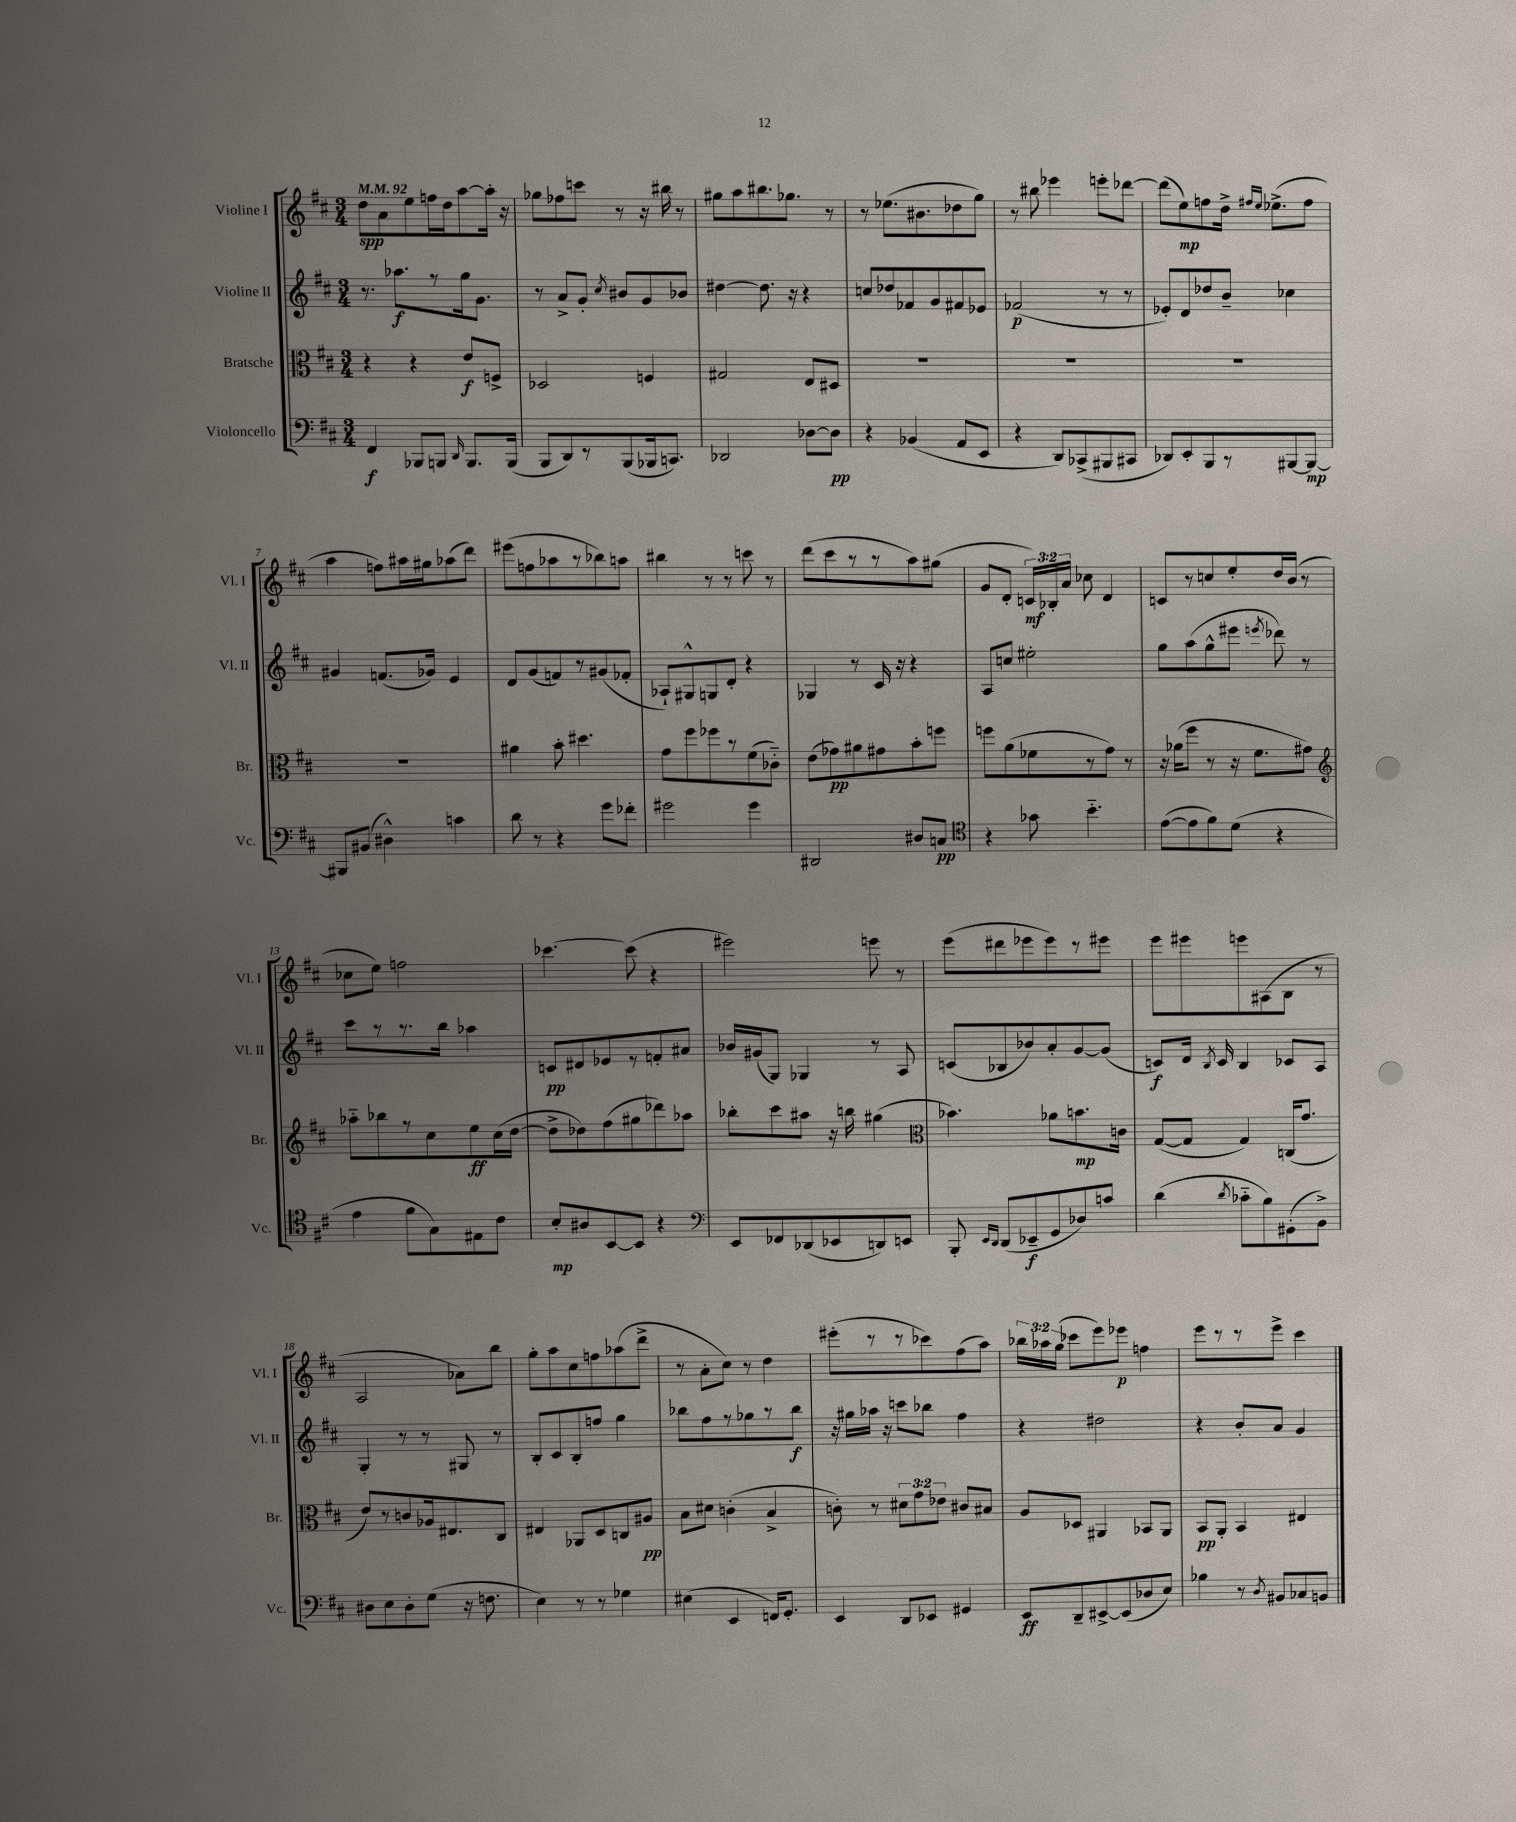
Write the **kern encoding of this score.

**kern	**kern	**kern	**kern
*staff4	*staff3	*staff2	*staff1
*clefF4	*clefC3	*clefG2	*clefG2
*k[f#c#]	*k[f#c#]	*k[f#c#]	*k[f#c#]
*M3/4	*M3/4	*M3/4	*M3/4
*MM92	*MM92	*MM92	*MM92
4FF#	4r	8.r	8dd
.	.	.	8a
.	.	8.aa-	.
8BBB-	4r	.	8ee
8BBB	.	8r	16ff
.	.	.	16dd
16qqDD	.	.	.
8.BBB	8e	16gg	[8aa
.	.	8.g	.
.	8F^	.	16aa']
(16BBB	.	.	16r
=	=	=	=
8BBB	2D-	8r	8gg-
8DD)	.	8a^	8ff-
8r	.	8g'	8ccc
.	.	8qcc#	.
(8BBB	.	8b#	8r
16BBB-	4F	8g	16r
8.CC)	.	.	16bb#
.	.	8b-	8r
=	=	=	=
2DD-	2G#	[4dd#	8gg#
.	.	.	8aa
.	.	8.dd#]	8.bb#
.	.	16r	8.gg-
[8D-	8E	4r	.
8D-]	8D#	.	8r
=	=	=	=
4r	2.r	8cc	8r
.	.	8dd-	(8.ee-
(4BB-	.	8f-	.
.	.	.	8.b#
.	.	8g	.
8AA	.	8f#	8dd-
8EE	.	8e-	8gg)
=	=	=	=
4r	2.r	(2f-	8r
.	.	.	8bb#
8DD)	.	.	4eee-
(8CC-^	.	.	.
8BBB#	.	8r	8eee'
8CC#	.	8r	[8ddd-
=	=	=	=
8DD-)	2.r	8e-')	(8ddd-]
8EE'	.	8d	8ee)
8BBB	.	8dd-	8ff
8r	.	8b~	16dd^
.	.	.	16qqff#
.	.	.	16qqee
.	.	.	(8.ee-^
[8BBB#	.	4cc-	.
8BBB#_	.	.	8ff#
=	=	=	=
8BBB#]	2.r	4g#	4aa
(8BB#	.	.	.
4D#^^)	.	(8.f	8ff)
.	.	.	16aa#
.	.	16g-)	16gg#
4c	.	4e	(8aa-
.	.	.	8ddd)
=	=	=	=
8d	4a#	8d	(8eee#
8r	.	(8g	8ff
4r	8b'	8f)	8aa-
.	4.dd#	8r	8r
8g	.	(8g#	8bb-)
8f-'	.	8f-'	8aa
=	=	=	=
2g#	8g	8A-`)	4bb#
.	8ff#	8G#^^	.
.	8ff-	8G	8r
.	8r	8d'	8r
4g#	(8f#	4r	8ccc
.	8c-'~)	.	8r
=	=	=	=
2DD#	(8e	4G-	(8ddd
.	8g-)	.	8ccc#
.	8a#	8r	8r
.	8g#	16c#	8r
.	.	16r	.
8D#	8b'	4r	8aa)
8C	8ff	.	(8gg#
=	=	=	=
*clefC4	*	*	*
4r	8ff	8A	8g
.	(8a	8cc	8d'
8g-	8f-	2ee#'	24c)
.	.	.	24B-'
.	.	.	24a
4.b'~	8r	.	8cc-
.	8g)	.	4d
.	8r	.	.
=	=	=	=
([8e	16r	8gg	8c
.	(16a-	.	.
8e]	8ff#	(8aa	8r
8f#)	8r	8gg^^	8cc
(8d	16r	8eee#	8ee'
.	8.f#	.	.
.	.	8qeee	.
4r	.	8ddd-)	16dd
.	.	.	(16b
.	8g#)	8r	8r
=	=	=	=
*	*clefG2	*	*
4e	8aa-'~	8ccc#	8cc-
.	8bb-	8r	8ee)
8f#	8r	8.r	2ff
8G)	8cc#	.	.
.	.	16bb	.
8E#	8ee	4aa-	.
8c#	(16cc#	.	.
.	[16dd	.	.
=	=	=	=
8B'	8dd^]	8c	[4.ccc-
8A#	8dd-)	8d#	.
[8BB	(8ff#	8e-	.
8BB]	8gg#	8r	(8ccc-]
4r	8ddd-)	8f'	4r
.	8aa-	8a#	.
=	=	=	=
*clefF4	*	*	*
8EE	8bb-'	16b-	2eee#)
.	.	(16g#	.
8FF-	8ccc#	8G)	.
(8DD-	8aa#	4G-	.
8EE-	16r	.	.
.	16bb	.	.
8DD)	(4gg#	8r	8eee
8EE	.	8A	8r
=	=	=	=
*	*clefC3	*	*
8BBB'	4.b-)	(8c	(8eee
16qqEE	.	.	.
16qqDD	.	.	.
(8DD	.	8B-	8ddd#
8EE-~	.	8b-)	8eee-
8GG	8a-	8a'	8eee-)
8D-)	8.b	[8g	8r
8c	.	(8g]	8eee#
.	16c	.	.
=	=	=	=
(4d	([8G	8c)	8eee
.	8G]	16d	8eee#
.	.	8qB	.
.	.	16c	.
8qd	.	.	.
8c-'~	4G)	4B	8eee
8B)	.	.	(8A#
(8GG#'	(16C	8c-	8B
.	8.g	.	.
8BB^)	.	8A	8r
=	=	=	=
8D#	8e)	4G'	2A
8E	8r	.	.
8D#'	8c	8r	.
(8G	16A-	8r	.
.	8.E#	.	.
16r	.	8G#	8a-)
8.F	.	.	.
.	8C#	8r	8bb
=	=	=	=
4E)	4E#	8B'	8gg'
.	.	8c#	8aa
8r	8AA-	8B'	8cc#
8r	8D	8ff	8ff
4G-	8C	4gg	(8aa-
.	8A#	.	8ddd^
=	=	=	=
(4E#	8B	8bb-	8r
.	8d#	8ff#	8a'
4EE	(4c'	8r	8cc#)
.	.	8gg-	8r
16FF)	4B^	8r	4dd
8.GG'	.	.	.
.	.	8bb-	.
=	=	=	=
4EE	8c')	16r	(8eee#'
.	.	16gg#	.
.	8r	16aa-	8r
.	.	16r	.
8DD	12d#	8ccc	8r
.	12g	.	.
8EE-	.	8bb-	8ccc-)
.	12e-	.	.
4GG#	8c#	4ff#	(8ff#
.	8B#	.	8aa)
=	=	=	=
8EE	8A	4r	24bb-
.	.	.	24aa-
.	.	.	(24gg
8DD~	8D-	.	8ccc-
[8EE#^	4AA#	2dd#	8eee)
(8EE#]	.	.	8eee-
8D-	8BB-	.	4ff
8E)	8AA#	.	.
=	=	=	=
4B-	8BB	4r	8eee
.	8AA'	.	8r
8r	4BB	8b'	8r
8qD	.	.	.
8BB#	.	8a	8eee^
8C-	4E#	4g	4ccc#
8BB	.	.	.
==	==	==	==
*-	*-	*-	*-
